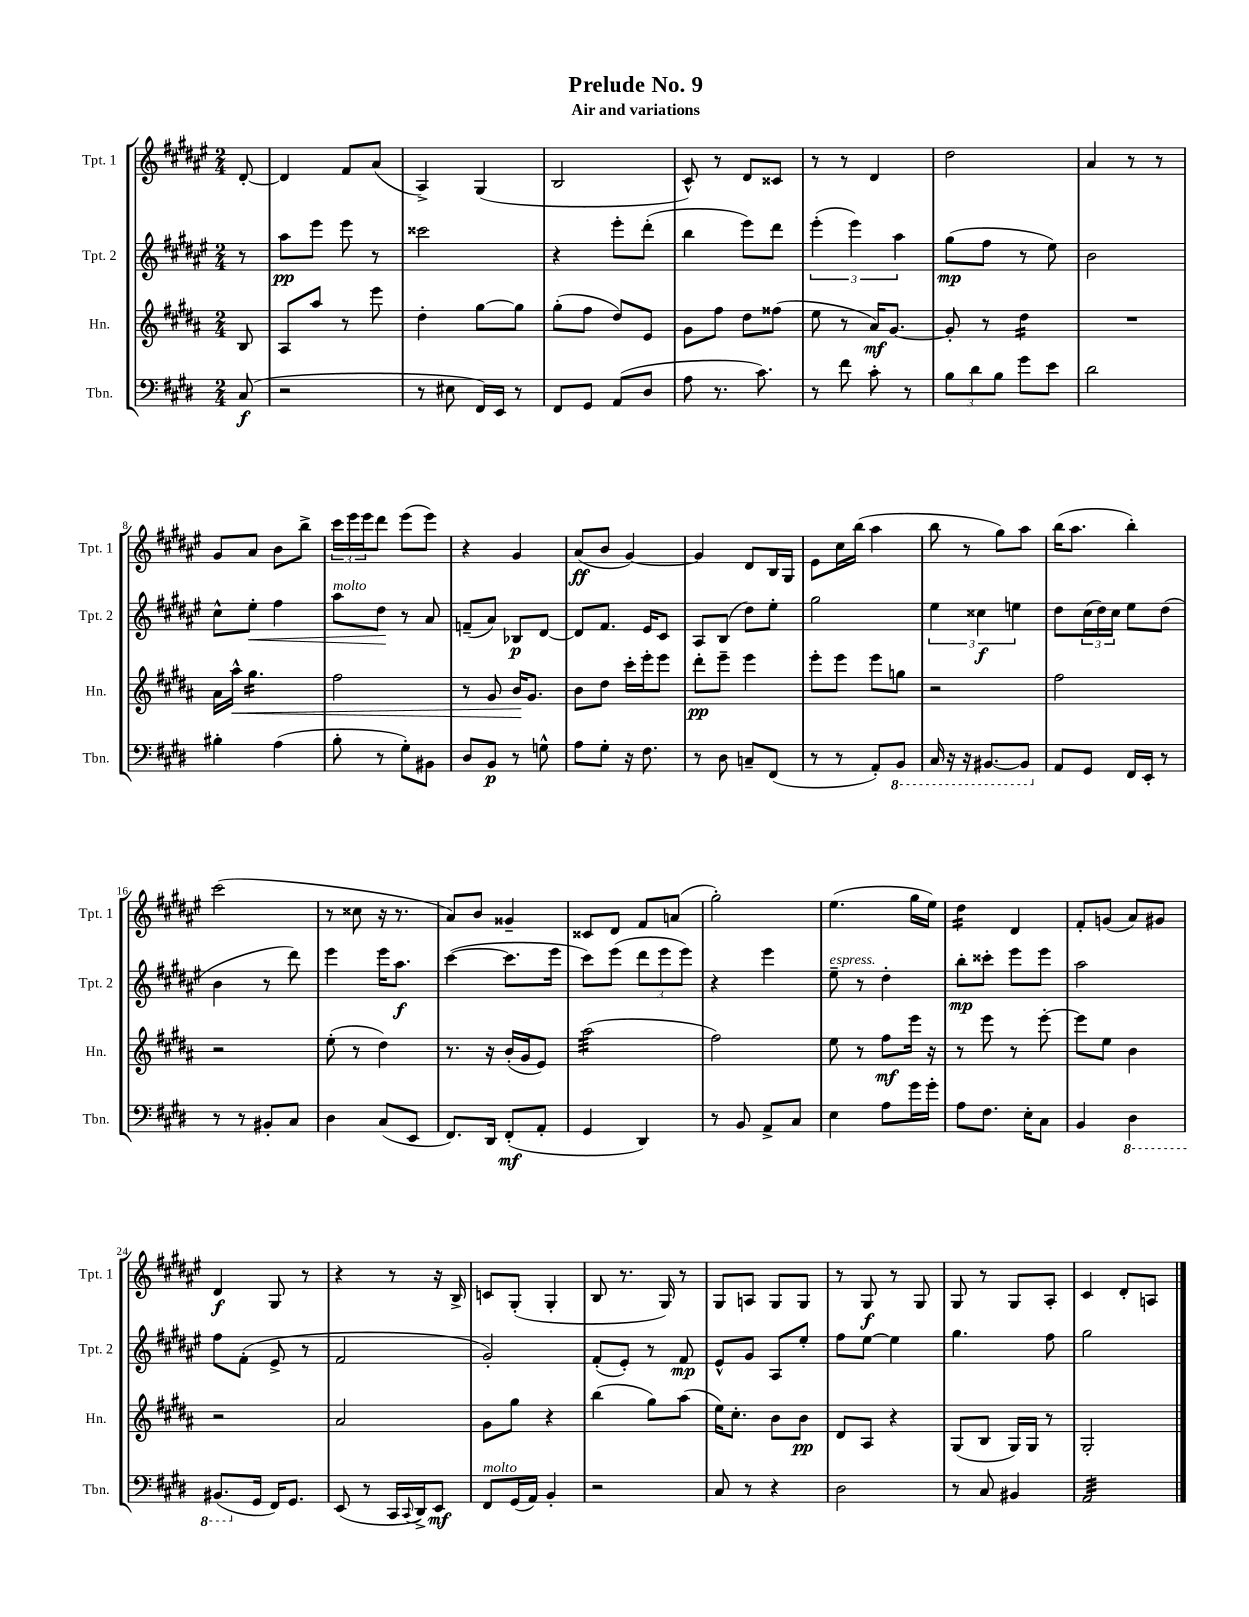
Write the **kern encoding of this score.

**kern	**kern	**kern	**kern
*staff4	*staff3	*staff2	*staff1
*clefF4	*clefG2	*clefG2	*clefG2
*k[f#c#g#d#]	*k[f#c#g#d#a#]	*k[f#c#g#d#a#e#]	*k[f#c#g#d#a#e#]
*M2/4	*M2/4	*M2/4	*M2/4
(8C#	8B	8r	[8d#'
=	=	=	=
2r	8A#	8aa#	4d#]
.	8aa#	8eee#	.
.	8r	8eee#	8f#
.	8eee	8r	(8a#
=	=	=	=
8r	4dd#'	2ccc##	4A#^)
8E#	.	.	.
16FF#)	[8gg#	.	(4G#
16EE	.	.	.
8r	8gg#]	.	.
=	=	=	=
8FF#	(8gg#'	4r	2B
8GG#	8ff#	.	.
(8AA	8dd#)	8eee#'	.
8D#	8e	(8ddd#'	.
=	=	=	=
8A	8g#	4bb	8c#^^)
8.r	8ff#	.	8r
.	8dd#	8eee#)	8d#
8.c#)	.	.	.
.	(8ff##	8ddd#	8c##
=	=	=	=
8r	8ee	(6eee#'	8r
8f#	8r	.	8r
.	.	6eee#)	.
8c#'	16a#)	.	4d#
.	[8.g#	.	.
.	.	6aa#	.
8r	.	.	.
=	=	=	=
12B	8g#']	(8gg#	2dd#
12d#	.	.	.
.	8r	8ff#	.
12B	.	.	.
8g#	4dd#	8r	.
8e	.	8ee#)	.
=	=	=	=
2d#	2r	2b	4a#
.	.	.	8r
.	.	.	8r
=	=	=	=
4B#'	16a#	8cc#^^	8g#
.	16aa#^^	.	.
.	4.gg#	8ee#'	8a#
(4A	.	4ff#	8b
.	.	.	8bb^
=	=	=	=
8B'	2ff#	8aa#	24ccc#
.	.	.	24eee#
.	.	.	24eee#
8r	.	8dd#	8ddd#
8G#')	.	8r	(8eee#
8BB#	.	8a#	8eee#)
=	=	=	=
8D#	8r	(8f~	4r
8BB	8g#	8a#)	.
8r	16b	8B-	4g#
.	8.g#	.	.
8G^^	.	[8d#	.
=	=	=	=
8A	8b	8d#]	(8a#
8G#'	8dd#	8.f#	8b
16r	16ccc#'	.	[4g#)
8.F#	16eee'	16e#	.
.	8eee	8c#	.
=	=	=	=
8r	8ddd#'	8A#	4g#]
8D#	8eee~	(8B	.
8C~	4eee	8dd#)	8d#
(8FF#	.	8ee#'	16B
.	.	.	16G#
=	=	=	=
8r	8eee'	2gg#	8e#
8r	8eee	.	16cc#
.	.	.	(16bb
8AA')	8eee	.	4aa#
8BBB	8gg	.	.
=	=	=	=
16CC#	2r	6ee#	8bb
16r	.	.	.
16r	.	.	8r
.	.	6cc##	.
[8.BBB#	.	.	.
.	.	.	8gg#)
.	.	6ee	.
8BBB#]	.	.	8aa#
=	=	=	=
8AA	2ff#	8dd#	(16bb
.	.	.	8.aa#
8GG#	.	(24cc#	.
.	.	24dd#)	.
.	.	24cc#	.
16FF#	.	8ee#	4bb')
16EE'	.	.	.
8r	.	(8dd#	.
=	=	=	=
8r	2r	4b	(2ccc#
8r	.	.	.
8BB#'	.	8r	.
8C#	.	8ddd#)	.
=	=	=	=
4D#	(8ee'	4eee#	8r
.	8r	.	8cc##
(8C#	4dd#)	16eee#	16r
.	.	8.aa#	8.r
8EE	.	.	.
=	=	=	=
8.FF#)	8.r	([4ccc#	8a#)
.	.	.	8b
16DD#	16r	.	.
(8FF#'	(16b'	8.ccc#]	4g##~
.	16g#	.	.
8AA'	8e)	.	.
.	.	16eee#	.
=	=	=	=
4GG#	(2aa#	8ccc#)	8c##
.	.	(8eee#	8d#
4DD#)	.	12ddd#	8f#
.	.	12eee#	.
.	.	.	(8a
.	.	12eee#)	.
=	=	=	=
8r	2ff#)	4r	2gg#')
8BB	.	.	.
8AA^	.	4eee#	.
8C#	.	.	.
=	=	=	=
4E	8ee	8ee#~	(4.ee#
.	8r	8r	.
8A	8ff#	4dd#'	.
16g#	16eee	.	16gg#
16g#'	16r	.	16ee#)
=	=	=	=
8A	8r	8bb'	4dd#
8.F#	8eee	8ccc##'	.
.	8r	8eee#	4d#
16E'	.	.	.
8C#	[8eee'	8eee#	.
=	=	=	=
4BB	8eee]	2aa#	8f#'
.	8ee	.	(8g
4DD#	4b	.	8a#)
.	.	.	8g#
=	=	=	=
(8.BBB#	2r	8ff#	4d#
.	.	(8f#'	.
16GG#	.	.	.
16FF#)	.	8e#^	8G#
8.GG#	.	.	.
.	.	8r	8r
=	=	=	=
(8EE	2a#	2f#	4r
8r	.	.	.
16CC#	.	.	8r
8qqCC#	.	.	.
16DD#^)	.	.	.
8EE	.	.	16r
.	.	.	16B^
=	=	=	=
8FF#	8g#	2g#')	8c
(16GG#	8gg#	.	(8G#'
16AA)	.	.	.
4BB'	4r	.	4G#'
=	=	=	=
2r	(4bb	(8f#'	8B
.	.	8e#')	8.r
.	8gg#)	8r	.
.	.	.	16G#)
.	(8aa#	8f#	8r
=	=	=	=
8C#	16ee)	8e#^^	8G#
.	8.cc#'	.	.
8r	.	8g#	8A
4r	8b	8A#	8G#
.	8b	8ee#'	8G#
=	=	=	=
2D#	8d#	8ff#	8r
.	8A#	[8ee#	8G#
.	4r	4ee#]	8r
.	.	.	8G#
=	=	=	=
8r	(8G#	4.gg#	8G#
8C#	8B	.	8r
4BB#	16G#)	.	8G#
.	16G#	.	.
.	8r	8ff#	8A#'
=	=	=	=
2AA	2G#'	2gg#	4c#
.	.	.	8d#'
.	.	.	8A
==	==	==	==
*-	*-	*-	*-
